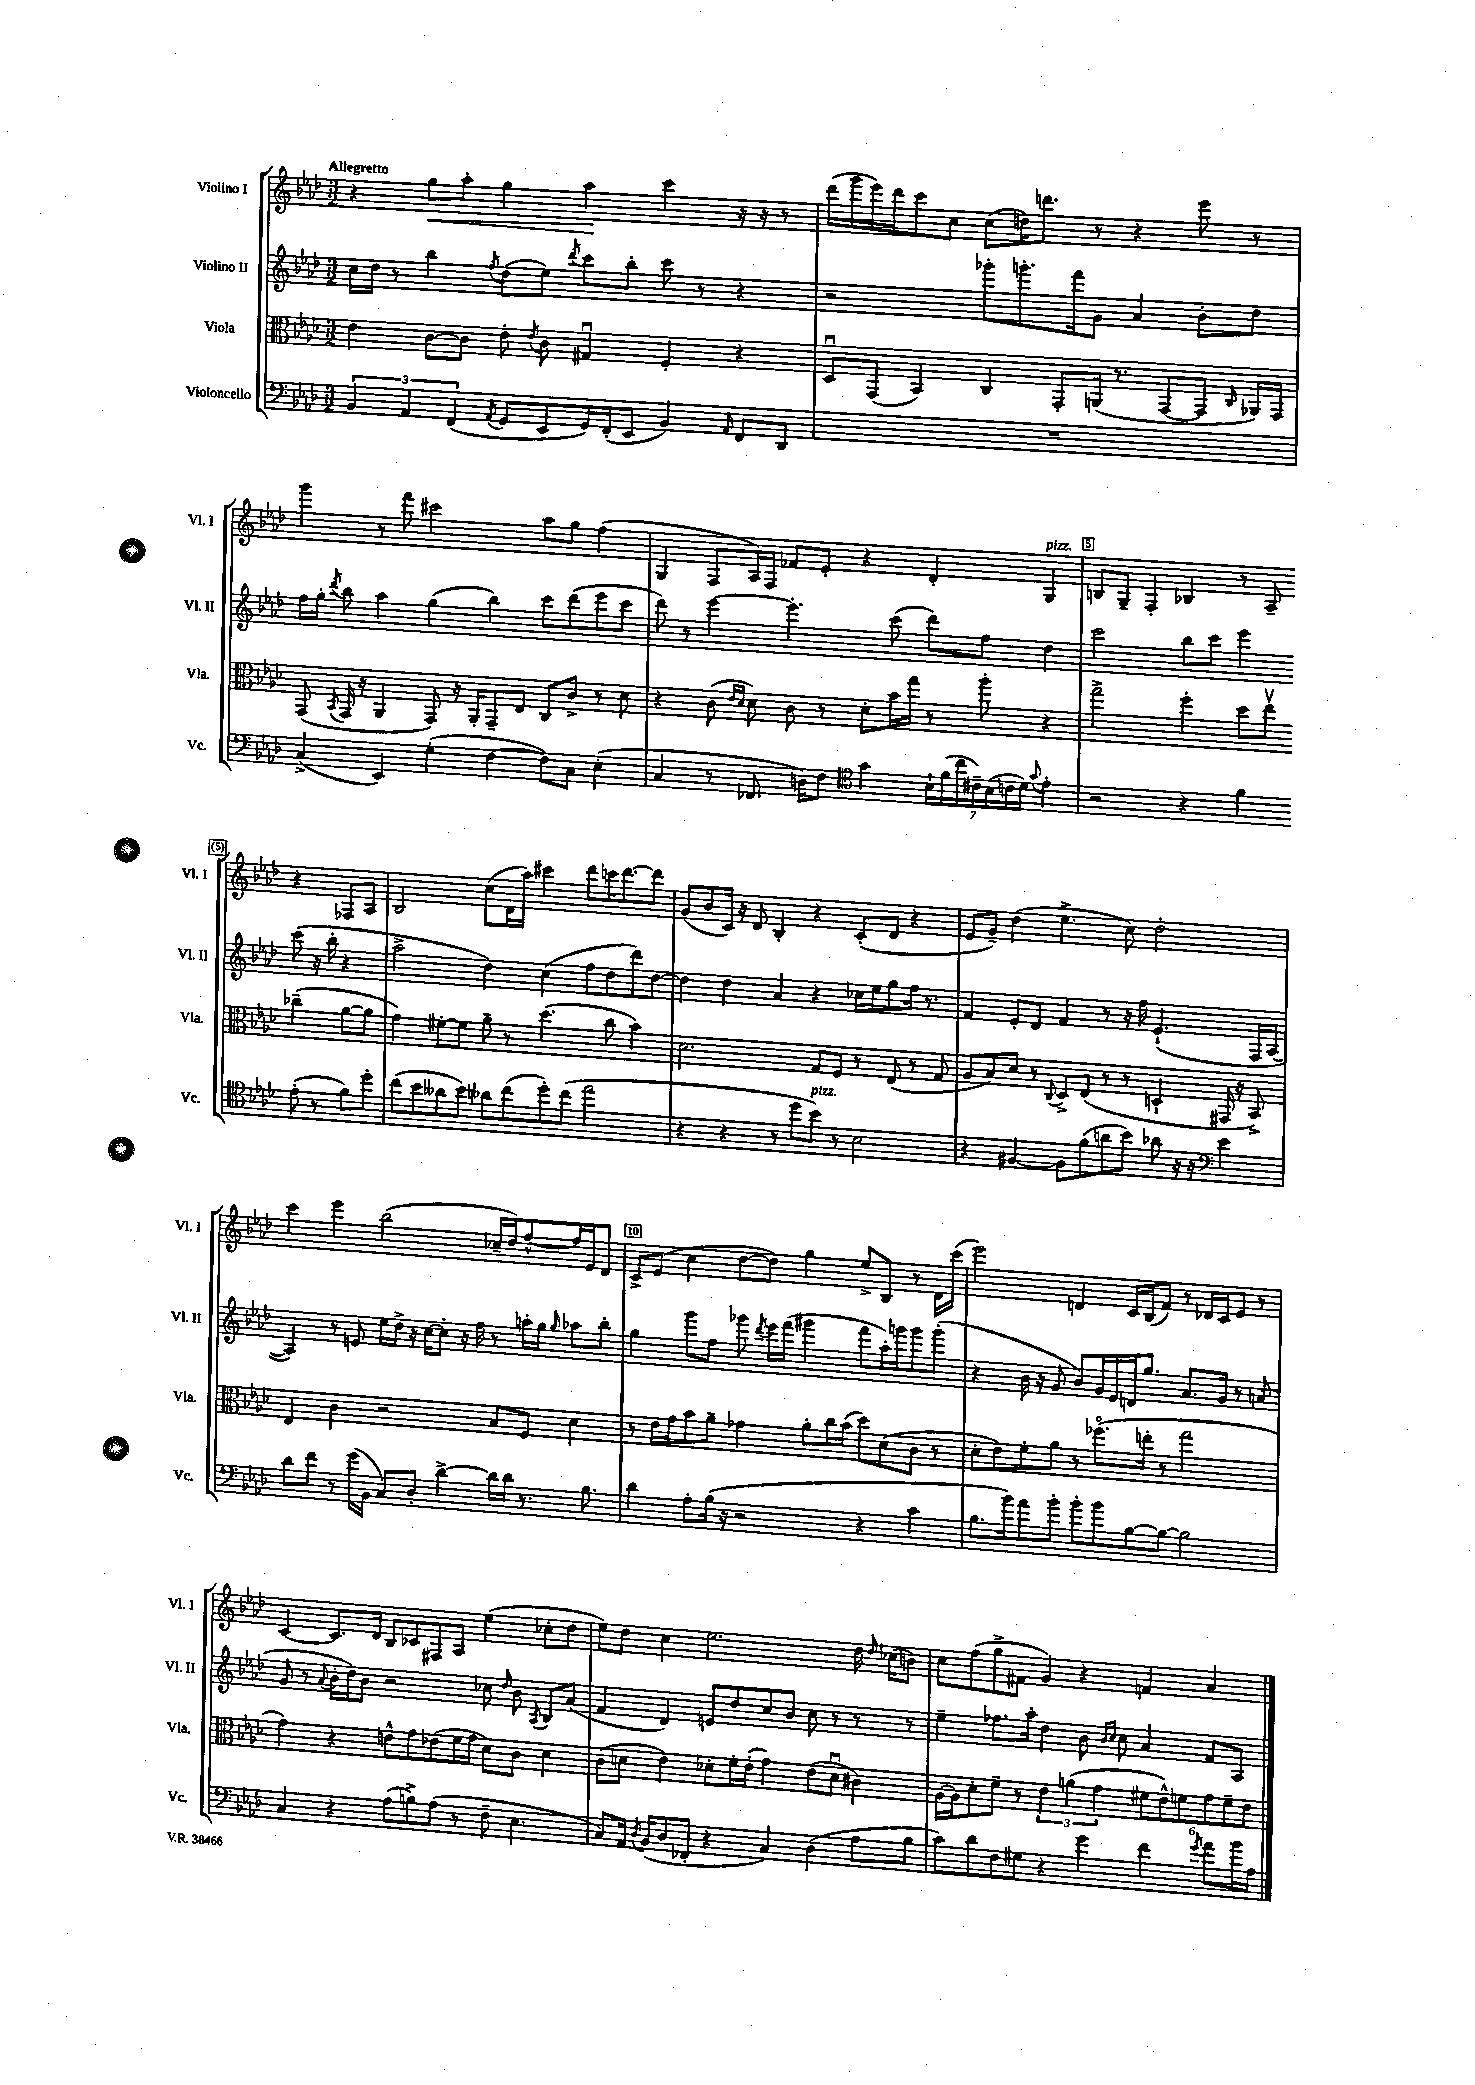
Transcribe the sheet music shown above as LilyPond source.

<<
\new StaffGroup <<
\new Staff = "s0" \with { instrumentName = "Violino I" shortInstrumentName = "Vl. I" } {
    \clef treble \key aes \major \numericTimeSignature \time 3/2 \tempo "Allegretto"
    \autoBeamOff r4 g''8[\< aes''8]-. g''4 aes''4\! c'''4 r16 r16 r8 |
    des'''16[( g'''16 ees'''16) des'''16 c'''8 c''8] c''8[( d''16) d'''8.] r8 r4 ees'''8 r8 |
    g'''4 r8 f'''8 cis'''2 aes''8[ g''8] f''4( |
    g4 f8[ aes16) f16] fes'8[ ees'8]-. r4 des'4-. g4^\markup { \italic "pizz." } |
    b8[ g8]-- f4-. bes4 r8 aes8-- r4 fes8[ aes8] |
    bes2 c''8[( des'16 aes''16]) cis'''4 des'''8[ c'''16 des'''8.~ des'''8] |
    g'8[( bes'8 c'16]) r16 des'8 bes4-. r4 c'8[-.( des'8] r4 |
    ees'8[ g'8]--) des''4( ees''4.-> c''8) des''2-. |
    c'''4 ees'''4 bes''2( ces''16[-- des''16) f''8~-^ f''16 ees'16 des'8] |
    c'8[-> ees'8]( c''4 des''8[~ des''8]) g''4 ees''8[-> bes8] r8 des'16[ c'''16]( |
    ees'''2) d'4 c'16[ bes16( f'8]) r8 des'16[ c'16 ees'8] r8 |
    c'4~ c'8.[ des'16] bes8[ ces'8 fis8 aes8] ees''4( ces''8[-. des''8] |
    ees''8[) des''8] c''4 ees''2. des''16 \grace { des''16 } ces''16[( b'8]) |
    c''8[ f''8( g''8-> fis'8] g'4) r4 f'4 aes'4 \bar "|." |
}
\new Staff = "s1" \with { instrumentName = "Violino II" shortInstrumentName = "Vl. II" } {
    \clef treble \key aes \major \numericTimeSignature \time 3/2
    \autoBeamOff c''16[ des''16] r8 bes''4 \acciaccatura { f''8 } des''8[( ees''8]) \acciaccatura { des'''8 } c'''8[ bes''8]-. c'''8 r8 r4 |
    r2 ges'''8[-. g'''8.-. f'''16 g'8] aes'4 bes'8[-. des''8] |
    f''16[ g''16]-. \acciaccatura { des'''8 } bes''8 aes''4 g''4( bes''4) c'''8[ des'''8( ees'''8 c'''8] |
    des'''8) r8 ees'''4~ ees'''4.-. c'''8( des'''8[) f''8] des''4 |
    c'''2 bes''8[ c'''8] ees'''4 c'''8( r16 bes''16-. r4 |
    aes''2-> des''4) c''4( f''8[ des''8 des'''8) des''8]~ |
    des''4 des''4 aes'4 r4 ces''16[ ees''16 g''8 f''16] r8. |
    f'4 ees'8[-. des'8] f'4 r8 r16 f''16 ees'4.-!( f16[ aes16]~ |
    aes4) r8 e'8 ees''16[ des''16]-> r16 c''16[~ c''8]-. r16 f''16 r8 a''16[-. g''16] \grace { g''16 } aes''8[ bes''8]-. |
    g''4 g'''8[ f''8] ges'''8 \acciaccatura { des'''8 } ees'''16[ f'''16]( gis'''4 f'''8[ aes''16-.) g'''16 g'''8 g'''8]-.( |
    r4 bes'16 r16 g'8 bes'8[) g'16 ees'16 d'16 g''8.] aes'8.[ g'16] r8 a'8( |
    g'8 r8 \appoggiatura { aes'8 } bes'16[-. des''16) bes'8] r2 ces''8 \grace { des''16 } bes'8 \acciaccatura { aes8 } bes8[ aes'8]( |
    f'4 des'4) e'8[ des''8 c''8 bes'8] c''8 r8 r8 r8 |
    ees''4-- fes''8.[ aes''16]-. des''4 bes'8 \grace { bes'16[ c''16] } c''8 aes'4 f'8[ aes8] \bar "|." |
}
\new Staff = "s2" \with { instrumentName = "Viola" shortInstrumentName = "Vla." } {
    \clef alto \key aes \major \numericTimeSignature \time 3/2
    \autoBeamOff ees'4 c'8[~ c'8] ees'8-. \acciaccatura { ees'8 } c'8 gis4\downbow f4-. r4 |
    des8[\downbow g,8]( bes,4) c4 g,8[-. a,16]( r8. g,8[~ g,8] \grace { c16 } aes,16[) g,16] |
    g,8( \acciaccatura { bes,8 } g,16 r16 aes,4 g,8) r16 aes,16[-. g,8-- ees8] c8[ c'8]-> r8 des'8 |
    r4 c'8( \grace { ees'16[ des'16] } des'8) c'8 r8 des'8[-. bes'16 g''16] r8 aes''8-. r4 |
    g''2-> f''4-. des''8[ ees''8]\upbow ces''4--( aes'8[~ aes'8] |
    g'4) fis'8[~-. fis'8] aes'8-- r8 des''4.( c''8 bes'4) |
    des'2. g8[ f8] r8 ees8( r8 g8 |
    aes8[ bes8) des'8] r8 \appoggiatura { c8 } des8[-> ees8]( r8 r8 d4-! gis,16 r16 bes,8->) |
    ees4 c'4 r2 bes8[ f8] des'4 |
    r8 ees'16[ g'16 bes'8 aes'8]-- ges'4 aes'8[-. c''16 bes'16]( des''8[) des'8( c'8] r8 |
    des'8[-. ees'8) f'8-. aes'8] r8 fes''8.[\flageolet( e''16]-. r8 g''2 |
    g'4) r4 e'8[-^ g'8 ees'8( f'16 g'16] des'8[) c'8] des'4 |
    c'8[( d'8] ees'4) des'8[-. f'16-. ees'16]-.( g'4) ees'8[( des'8]\downbow cis'4) |
    aes16[~ aes16 des'8-. f'8]-- r8 \tuplet 3/2 { ees'4 a'4( g'4 } \tuplet 6/4 { fis'8[ ees'8-^) f'8 g'8 f'8-- ees'8] } \bar "|." |
}
\new Staff = "s3" \with { instrumentName = "Violoncello" shortInstrumentName = "Vc." } {
    \clef bass \key aes \major \numericTimeSignature \time 3/2
    \autoBeamOff \tuplet 3/2 { bes,4 aes,4 f,4( } \acciaccatura { aes,8 } g,8[ ees,8 g,16) f,16-.( ees,8] bes,4) \grace { aes,16 } f,8[ des,8] |
    R1. |
    c4->( ees,4) g4-.( f4~ f8[) c8] ees4-.( |
    c4 r8 fes,8. d16[) f8] \clef tenor g'4 \tuplet 7/4 { bes16[-! f'16( c''16 cis'16--) bes16( c'16 des'16]) } \appoggiatura { g'8 } ees'4-. |
    r2 r4 f'4 ees'8-.( r8 f'8[) des''8]-. |
    c''8[( bes'8 aeses'8 bes'8]) aes'8[ c''8( des''8-.) c''8]( ees''2 |
    r4 r4 r8 des''8[ bes'8]^\markup { \italic "pizz." }) r8 bes2 |
    r4 fis4~ fis8[ f'8( a'8 bes'8]) aes'8 r16 r16 \clef bass ees'4 |
    des'8[ f'8] r8 g'16[( bes,16] c8[) des8]-. des'4~-> des'16[ des'16] r8. bes8. |
    des'4 aes8[-. bes16]( r16 r2 r4 c'4 |
    bes8.[ bes'16) aes'8 bes'8]-. bes'8[-. bes'8 bes8~ bes8]~ bes2 |
    c4 r4 aes8[( b8->) aes8]( r8 f8-- ees4. |
    c8[) aes,16] \acciaccatura { des8 } bes,16[( des8 fes,8]-. r4 c4) des4( aes8[ bes8] |
    c'8[) des'8 f8 gis8] r4 g'4 f'4 \acciaccatura { g'8 } aes'8[ bes'16 aes16] \bar "|." |
}
>>
>>
\layout { \context { \Score \override BarNumber.break-visibility = ##(#f #t #t) barNumberVisibility = #(every-nth-bar-number-visible 5) \override BarNumber.stencil = #(make-stencil-boxer 0.1 0.3 ly:text-interface::print) } }
